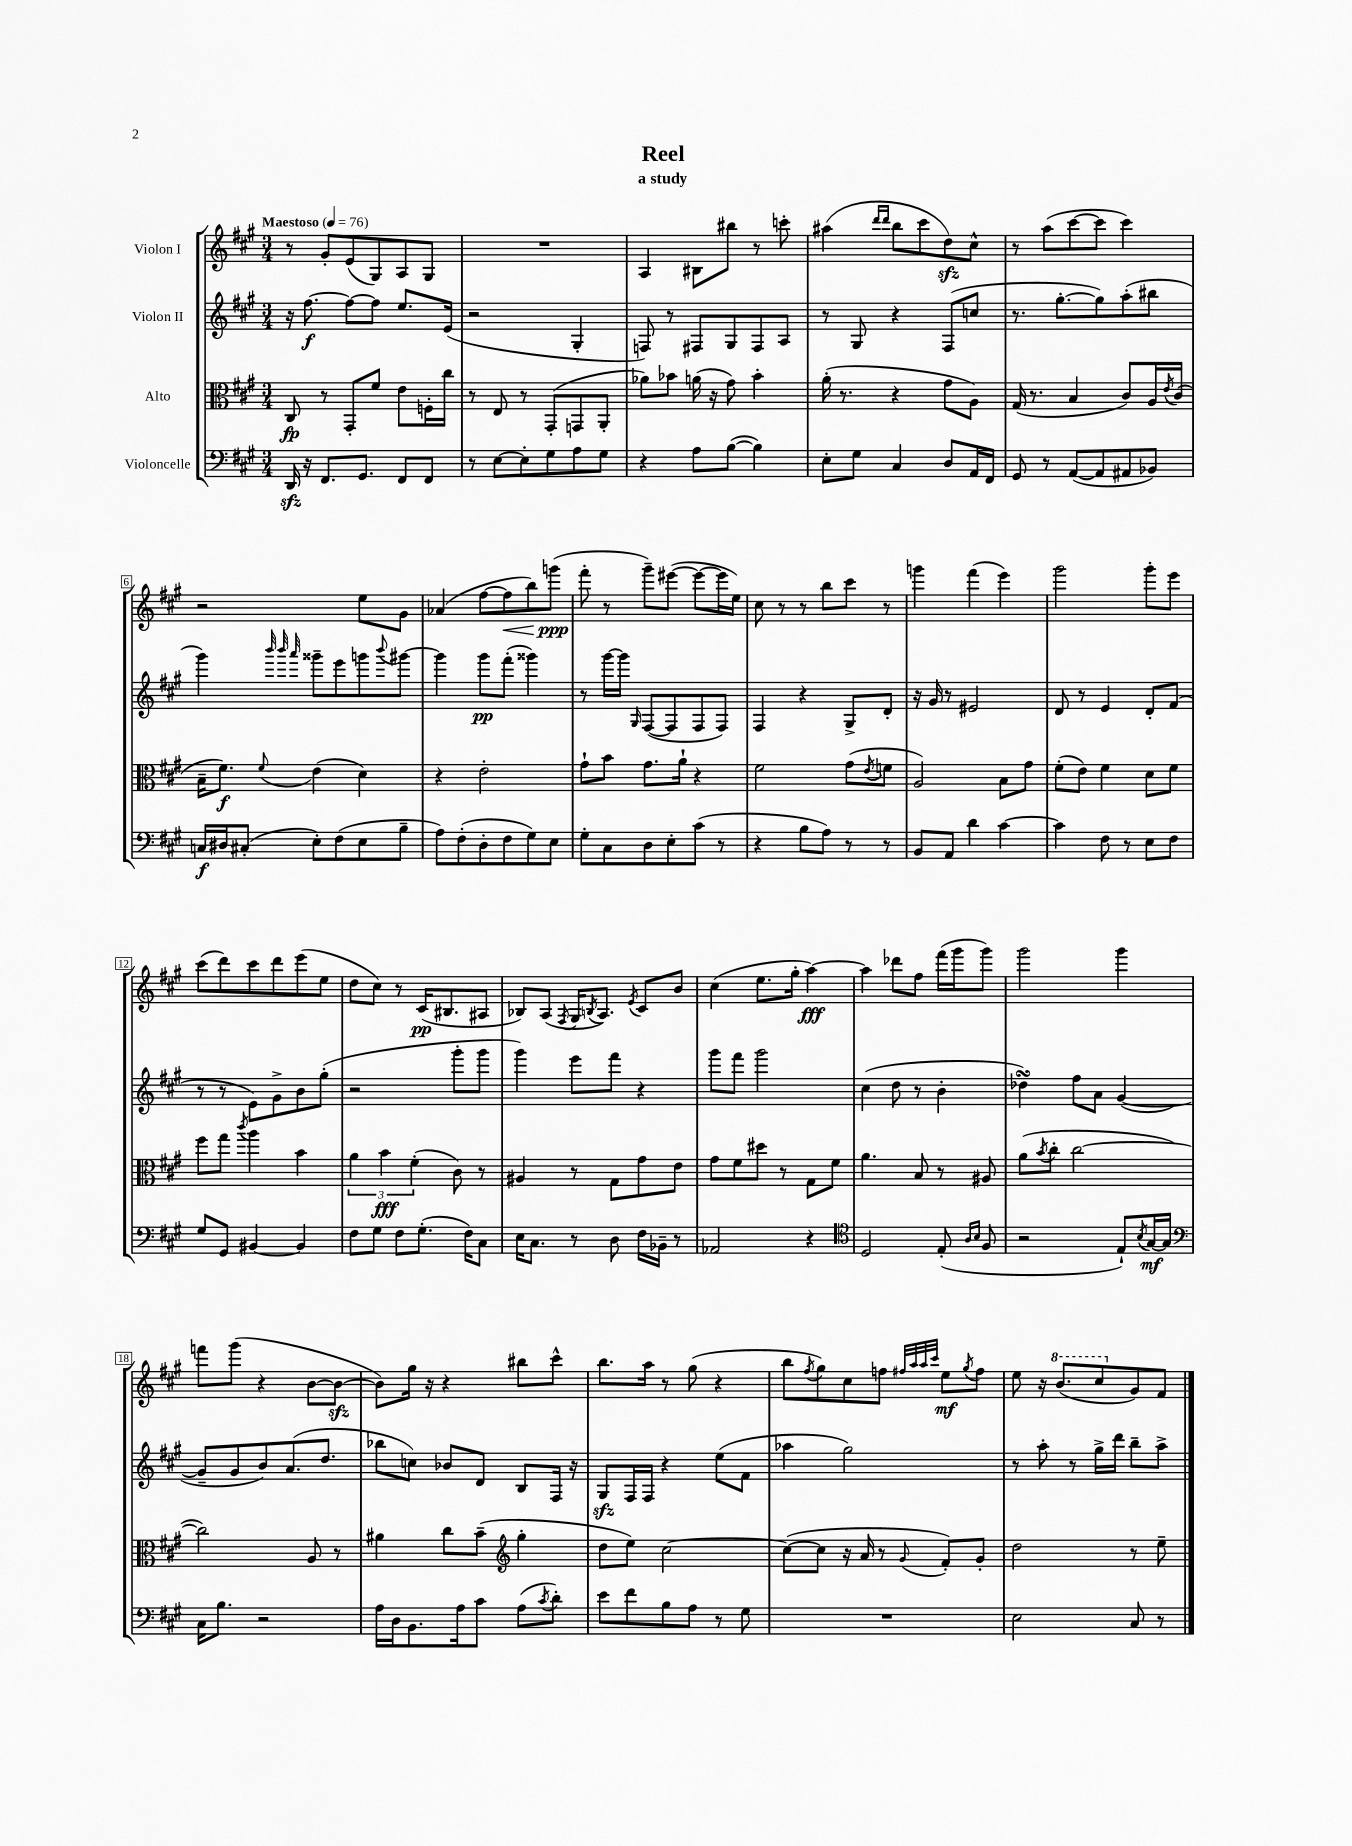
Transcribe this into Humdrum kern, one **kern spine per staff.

**kern	**dynam	**kern	**dynam	**kern	**dynam	**kern	**dynam
*part4	*part4	*part3	*part3	*part2	*part2	*part1	*part1
*staff4	*staff4	*staff3	*staff3	*staff2	*staff2	*staff1	*staff1
*I"Violoncelle	*	*I"Alto	*	*I"Violon II	*	*I"Violon I	*
*clefF4	*	*clefC3	*	*clefG2	*	*clefG2	*
*k[f#c#g#]	*	*k[f#c#g#]	*	*k[f#c#g#]	*	*k[f#c#g#]	*
*M3/4	*	*M3/4	*	*M3/4	*	*M3/4	*
*MM76	*	*MM76	*	*MM76	*	*MM76	*
=1	=1	=1	=1	=1	=1	=1	=1
!	!	!	!	!	!	!LO:TX:a:B:t=Maestoso	!
16DDzz/	.	8C#/	fp	16r	.	8r	.
16r	.	.	.	[8.ff#\	f	.	.
8.FF#/L	.	8r	.	.	.	8g#'/L	.
.	.	8GG#'/L	.	8ff#\L_	.	(8e/	.
8.GG#/J	.	.	.	.	.	.	.
.	.	8f#/J	.	8ff#\J]	.	8G#/)	.
8FF#/L	.	8e\L	.	8.ee/L	.	8A/	.
8FF#/J	.	16Fn'\L	.	.	.	8G#/J	.
.	.	16cc#\JJ	.	(16e/Jk	.	.	.
=2	=2	=2	=2	=2	=2	=2	=2
8r	.	8r	.	2r	.	2.r	.
[8E\L	.	8E/	.	.	.	.	.
8E'\]	.	8r	.	.	.	.	.
8G#\	.	(8GG#'/L	.	.	.	.	.
8A\	.	8GGn/	.	4G#'/	.	.	.
8G#\J	.	8AA'/J	.	.	.	.	.
=3	=3	=3	=3	=3	=3	=3	=3
4r	.	8a-X\L)	.	8Fn/)	.	4A/	.
.	.	8b-X\J	.	8r	.	.	.
8A\L	.	(16an\	.	8F#X/L	.	8B#X\L	.
.	.	16r	.	.	.	.	.
([8B\J	.	8g#\)	.	8G#/	.	8bb#X\J	.
4B\])	.	4b-'\	.	8F#/	.	8r	.
.	.	.	.	8A/J	.	8cccn'\	.
=4	=4	=4	=4	=4	=4	=4	=4
8E'\L	.	(16a'\	.	8r	.	(4aa#X\	.
.	.	8.r	.	.	.	.	.
8G#\J	.	.	.	8G#/	.	.	.
.	.	.	.	.	.	16qqddd/LL	.
.	.	.	.	.	.	16qqddd/JJ	.
4C#/	.	4r	.	4r	.	8bb\L	.
.	.	.	.	.	.	8ccc#\	.
8D/L	.	8g#\L	.	(8F#/L	.	8ddzz\)	.
16AA/L	.	8A\J)	.	8ccn/J	.	8cc#^^\J	.
16FF#/JJ	.	.	.	.	.	.	.
=5	=5	=5	=5	=5	=5	=5	=5
8GG#/	.	(16G#/	.	8.r	.	8r	.
.	.	8.r	.	.	.	.	.
8r	.	.	.	.	.	(8aa\L	.
.	.	.	.	[8.gg#'\L	.	.	.
([8AA/L	.	4B/	.	.	.	[8ccc#\	.
8AA/]	.	.	.	8gg#\])	.	8ccc#\J]	.
8AA#X/	.	8c#/L)	.	(8aa'\	.	4ccc#\)	.
8BB-X/J)	.	16A/L	.	8bb#X\J	.	.	.
.	.	8qe/	.	.	.	.	.
.	.	(16c#/JJ	.	.	.	.	.
!!LO:LB:g=z
=6	=6	=6	=6	=6	=6	=6	=6
16Cn/LL	f	16B~\KL	.	4ggg#\)	.	2r	.
16D#X/J	.	8.f#\J)	f	.	.	.	.
(8C#X'/J	.	.	.	.	.	.	.
.	.	.	.	32qqbbb/	.	.	.
.	.	.	.	32qqbbb/	.	.	.
.	.	8qqf#/	.	32qqaaa/	.	.	.
8E'\L)	.	(4e\	.	8ggg##X~\L	.	.	.
(8F#\	.	.	.	8eee\	.	.	.
8E\	.	4d\)	.	8gggn\	.	8ee\L	.
.	.	.	.	8qqbbb/	.	.	.
8B~\J	.	.	.	[8ggg#X\J	.	8g#\J	.
=7	=7	=7	=7	=7	=7	=7	=7
8A\L)	.	4r	.	4ggg#\]	.	(4a-X/	.
(8F#'\	.	.	.	.	.	.	.
8D'\	.	2e'\	.	8ggg#\L	pp	[8ff#\L	.
!	!	!	!	!	!	!	!LO:HP:b
8F#\	.	.	.	(8fff#'\J	.	8ff#\]	<
8G#\)	.	.	.	4ggg##X\)	.	8bb\)	.
8E\J	.	.	.	.	.	(8gggn\J	ppp
.	.	.	.	.	.	.	[
=8	=8	=8	=8	=8	=8	=8	=8
8G#'\L	.	8g#`\L	.	8r	.	8fff#'\	.
8C#\	.	8b\J	.	[16ggg#\LL	.	8r	.
.	.	.	.	16ggg#\JJ]	.	.	.
.	.	.	.	16qqG#/	.	.	.
8D\	.	8.g#\L	.	([8F#/L	.	8ggg#~\L)	.
8E'\	.	.	.	8F#/]	.	([8eee#X\J	.
.	.	16a`\Jk	.	.	.	.	.
(8c#\J	.	4r	.	8F#/	.	8eee#\L_	.
8r	.	.	.	8F#/J)	.	16eee#\L]	.
.	.	.	.	.	.	16ee\JJ)	.
=9	=9	=9	=9	=9	=9	=9	=9
4r	.	2f#\	.	4F#/	.	8cc#\	.
.	.	.	.	.	.	8r	.
8B\L	.	.	.	4r	.	8r	.
8A\J)	.	.	.	.	.	8bb\L	.
8r	.	(8g#\L	.	8G#^/L	.	8ccc#\J	.
.	.	8qe/	.	.	.	.	.
8r	.	8fn\J	.	8d'/J	.	8r	.
=10	=10	=10	=10	=10	=10	=10	=10
8BB/L	.	2A/)	.	16r	.	4gggn\	.
.	.	.	.	16g#/	.	.	.
8AA/J	.	.	.	8r	.	.	.
4d\	.	.	.	2e#X/	.	(4fff#\	.
[4c#\	.	8B\L	.	.	.	4eee\)	.
.	.	8g#\J	.	.	.	.	.
=11	=11	=11	=11	=11	=11	=11	=11
4c#\]	.	(8f#'\L	.	8d/	.	2ggg#\	.
.	.	8e\J)	.	8r	.	.	.
8F#\	.	4f#\	.	4e/	.	.	.
8r	.	.	.	.	.	.	.
8E\L	.	8d\L	.	8d'/L	.	8ggg#'\L	.
8F#\J	.	8f#\J	.	(8f#/J	.	8eee\J	.
!!LO:LB:g=z
=12	=12	=12	=12	=12	=12	=12	=12
8G#/L	.	8ff#\L	.	8r	.	(8ccc#\L	.
8GG#/J	.	8gg#\J	.	8r	.	8ddd\)	.
.	.	8qccc#/	.	.	.	.	.
[4BB#X/	.	4aa\	.	8e\L)	.	8ccc#\	.
.	.	.	.	8g#^\	.	8ddd\	.
4BB#/]	.	4b\	.	8b\	.	(8eee\	.
.	.	.	.	(8gg#'\J	.	8ee\J	.
=13	=13	=13	=13	=13	=13	=13	=13
8F#\L	.	6a\	.	2r	.	8dd\L	.
8G#\J	.	.	.	.	.	8cc#\J)	.
.	.	6b\	fff	.	.	.	.
8F#\L	.	.	.	.	.	8r	.
.	.	(6f#'\	.	.	.	.	.
(8.G#'\J	.	.	.	.	.	(16c#/KL	pp
.	.	.	.	.	.	8.B#X/	.
.	.	8c#\)	.	8ggg#'\L	.	.	.
16F#\KL)	.	.	.	.	.	.	.
8C#\J	.	8r	.	8ggg#\J	.	8A#X/J	.
=14	=14	=14	=14	=14	=14	=14	=14
16E\KL	.	4A#X/	.	4ggg#\)	.	8B-X/L)	.
8.C#\J	.	.	.	.	.	.	.
.	.	.	.	.	.	(8A/J	.
.	.	.	.	.	.	8qF#/	.
8r	.	8r	.	8eee\L	.	16G#/KL	.
.	.	.	.	.	.	8qBn/	.
.	.	.	.	.	.	8.A/J)	.
8D\	.	8G#\L	.	8fff#\J	.	.	.
.	.	.	.	.	.	8qe/	.
16F#\LL	.	8g#\	.	4r	.	8c#/L	.
16BB-X~\JJ	.	.	.	.	.	.	.
8r	.	8e\J	.	.	.	8b/J	.
=15	=15	=15	=15	=15	=15	=15	=15
2AA-X/	.	8g#\L	.	8ggg#\L	.	(4cc#\	.
.	.	8f#\	.	8fff#\J	.	.	.
.	.	8dd#X\J	.	2ggg#\	.	8.ee\L	.
.	.	8r	.	.	.	.	.
.	.	.	.	.	.	16gg#'\Jk	.
4r	.	8G#\L	.	.	.	[4aa\)	fff
.	.	8f#\J	.	.	.	.	.
=16	=16	=16	=16	=16	=16	=16	=16
*clefC4	*	*	*	*	*	*	*
2D/	.	4.a\	.	(4cc#\	.	4aa\]	.
.	.	.	.	8dd\	.	8ddd-X\L	.
.	.	8B/	.	8r	.	8ff#\J	.
(8E'/	.	8r	.	4b'\	.	(16fff#\LL	.
.	.	.	.	.	.	16ggg#\J	.
16qqA/LL	.	.	.	.	.	.	.
16qqB/JJ	.	.	.	.	.	.	.
8F#/	.	8A#X/	.	.	.	8ggg#\J)	.
=17	=17	=17	=17	=17	=17	=17	=17
2r	.	(8a\L	.	4dd-XsSSs\)	.	2ggg#\	.
.	.	8qb/	.	.	.	.	.
.	.	8cc#'\J	.	.	.	.	.
.	.	[2cc#\	.	8ff#\L	.	.	.
.	.	.	.	8a\J	.	.	.
8E`/L)	.	.	.	([4g#/	.	4ggg#\	.
8qB/	.	.	.	.	.	.	.
[16G#/L	mf	.	.	.	.	.	.
16G#/JJ]	.	.	.	.	.	.	.
!!LO:LB:g=z
=18	=18	=18	=18	=18	=18	=18	=18
*clefF4	*	*	*	*	*	*	*
16C#\KL	.	2cc#\])	.	8g#~/L]	.	8fffn\L	.
8.B\J	.	.	.	.	.	.	.
.	.	.	.	8g#/	.	(8ggg#\J	.
2r	.	.	.	8b/)	.	4r	.
.	.	.	.	(8.a/	.	.	.
.	.	8A/	.	.	.	[8b\L	.
.	.	.	.	8.dd/J	.	.	.
.	.	8r	.	.	.	8bzz\J_	.
=19	=19	=19	=19	=19	=19	=19	=19
16A\LL	.	4a#X\	.	8bb-X\L	.	8b\L])	.
16D\J	.	.	.	.	.	.	.
8.BB\	.	.	.	8ccn\J)	.	16gg#\Jk	.
.	.	.	.	.	.	16r	.
.	.	8cc#\L	.	8b-X/L	.	4r	.
16A\k	.	.	.	.	.	.	.
8c#\J	.	(8b~\J	.	8d/J	.	.	.
*	*	*clefG2	*	*	*	*	*
(8A\L	.	4gg#'\	.	8B/L	.	8bb#X\L	.
8qc#/	.	.	.	.	.	.	.
8d'\J)	.	.	.	16F#/Jk	.	8ccc#^^\J	.
.	.	.	.	16r	.	.	.
=20	=20	=20	=20	=20	=20	=20	=20
8e\L	.	8dd\L	.	8G#zz/L	.	8.bb\L	.
8f#\	.	8ee\J)	.	16F#/L	.	.	.
.	.	.	.	16F#/JJ	.	16aa\Jk	.
8B\	.	[2cc#\	.	4r	.	8r	.
8A\J	.	.	.	.	.	(8gg#\	.
8r	.	.	.	(8ee\L	.	4r	.
8G#\	.	.	.	8f#\J	.	.	.
=21	=21	=21	=21	=21	=21	=21	=21
2.r	.	(8cc#\L_	.	4aa-X\	.	8bb\L	.
.	.	.	.	.	.	8qff#/	.
.	.	8cc#\J]	.	.	.	8gg#\)	.
.	.	16r	.	2gg#\)	.	8cc#\	.
.	.	16a/	.	.	.	.	.
.	.	8r	.	.	.	8ffn\J	.
.	.	.	.	.	.	32qqff#X/LLL	.
.	.	.	.	.	.	32qqaa/	.
.	.	.	.	.	.	32qqaa/	.
.	.	8qqg#/	.	.	.	32qqccc#/JJJ	.
.	.	8f#'/L)	.	.	.	8ee\L	mf
.	.	.	.	.	.	8qgg#/	.
.	.	8g#'/J	.	.	.	8ff#\J	.
=22	=22	=22	=22	=22	=22	=22	=22
2E\	.	2dd\	.	8r	.	8ee\	.
.	.	.	.	8aa'\	.	16r	.
*	*	*	*	*	*	*8va	*
.	.	.	.	.	.	(8.bb/L	.
.	.	.	.	8r	.	.	.
.	.	.	.	16gg#^\LL	.	8ccc#/	.
.	.	.	.	16ddd\JJ	.	.	.
*	*	*	*	*	*	*X8va	*
8C#/	.	8r	.	8bb~\L	.	8g#/)	.
8r	.	8ee~\	.	8aa^\J	.	8f#/J	.
==	==	==	==	==	==	==	==
*-	*-	*-	*-	*-	*-	*-	*-
